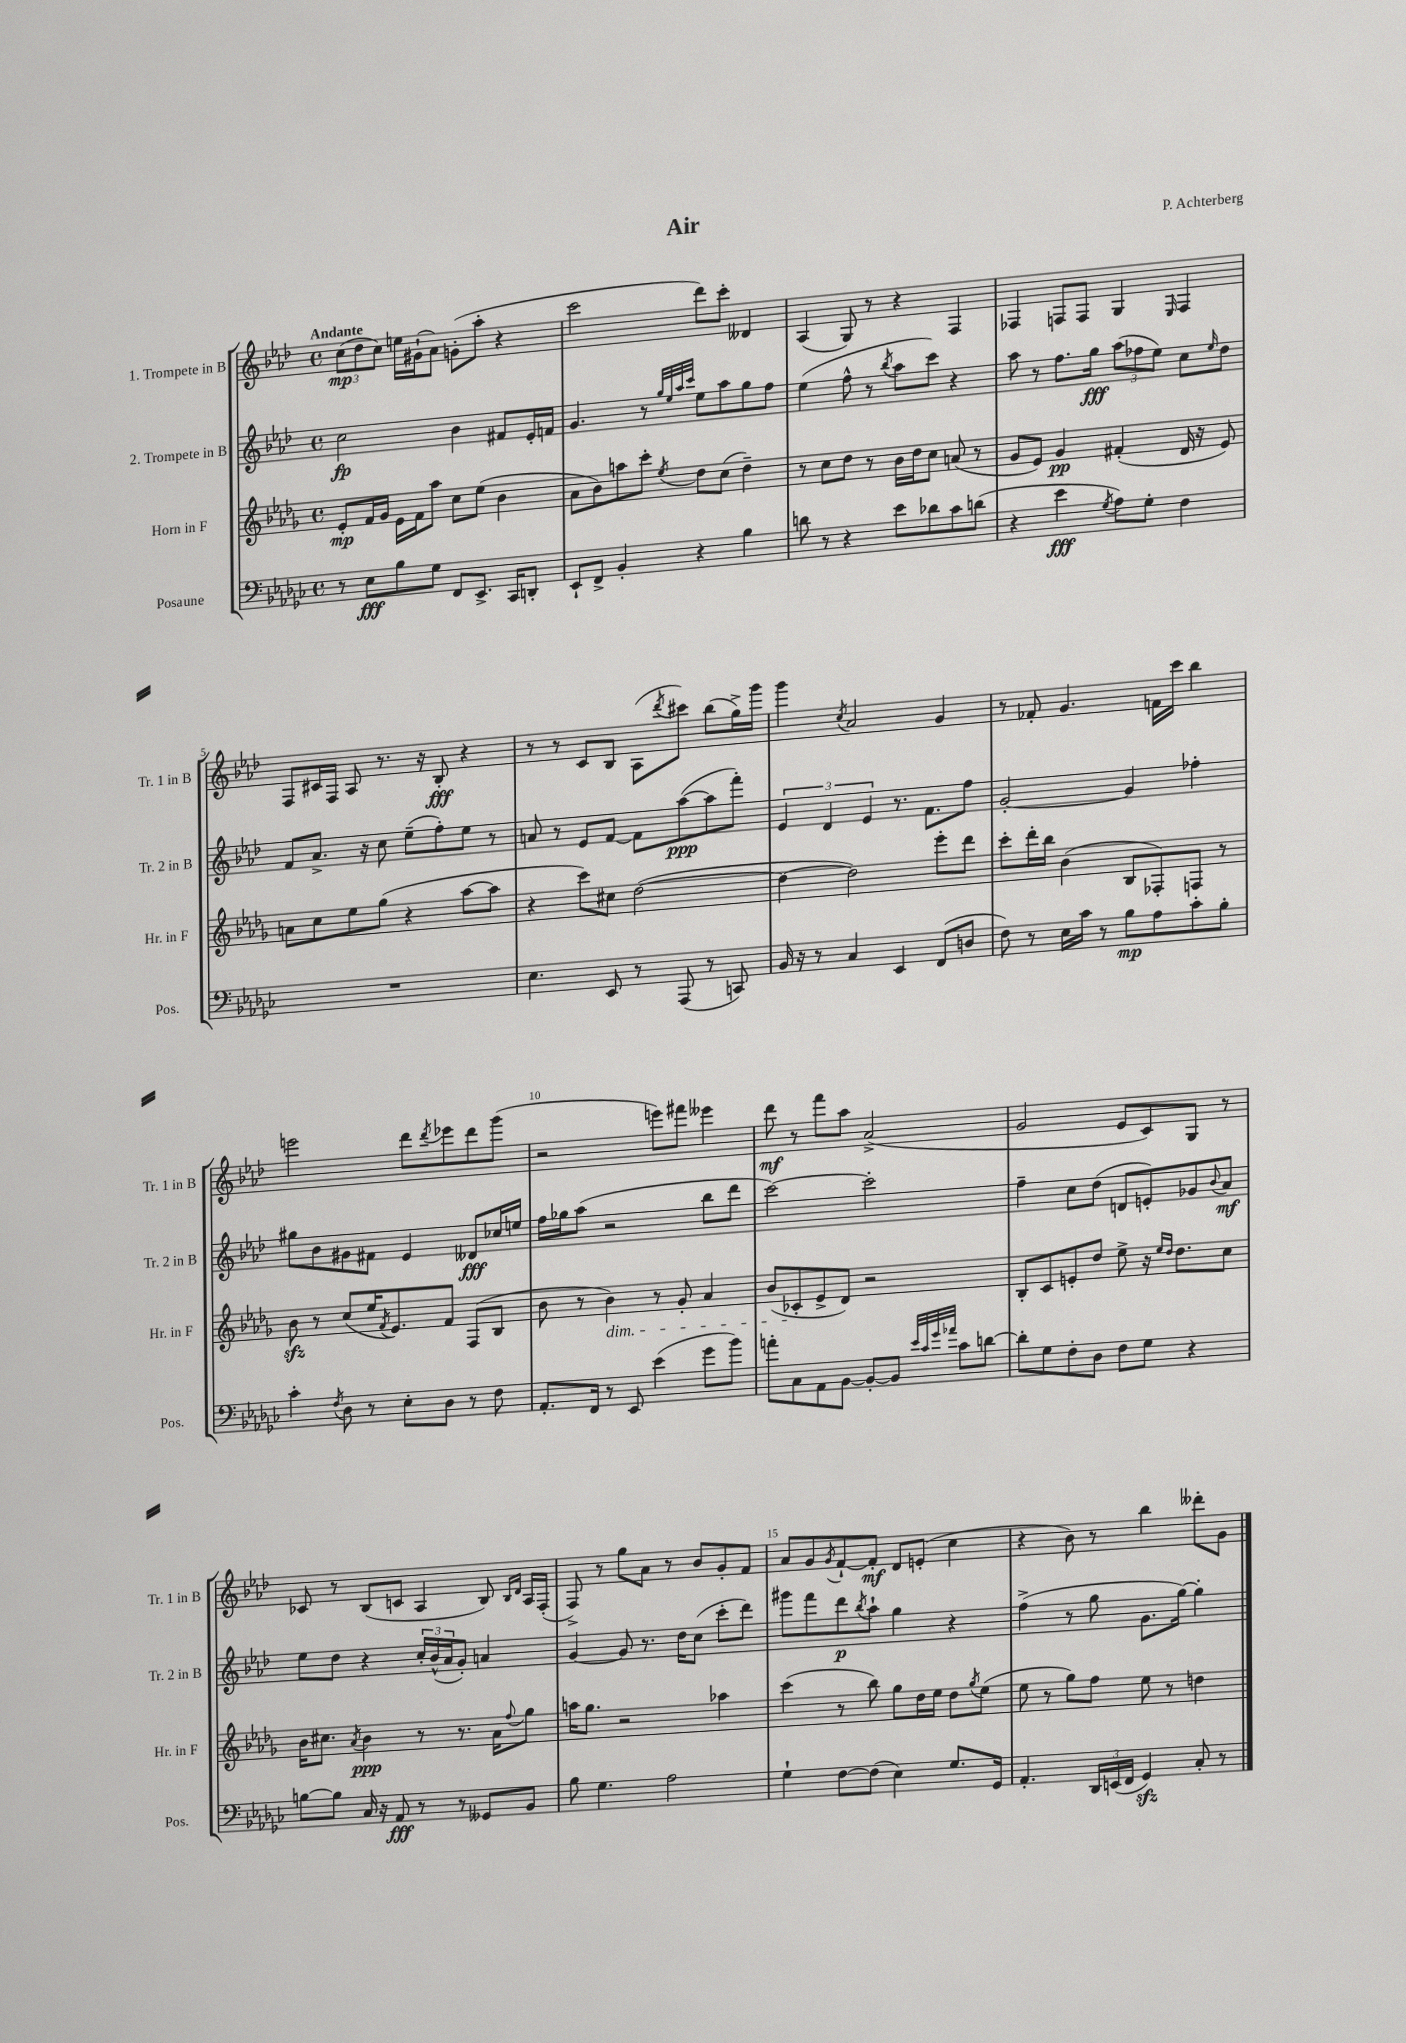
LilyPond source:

\header { title = "Air" composer = "P. Achterberg" }
<<
\new StaffGroup <<
\new Staff = "s0" \with { instrumentName = "1. Trompete in B" shortInstrumentName = "Tr. 1 in B" } {
    \clef treble \key aes \major \defaultTimeSignature \time 4/4 \tempo "Andante"
    \tuplet 3/2 { c''8\mp( des''8 c''8) } e''16 gis'16-!( aes'8) g'8-.( aes''8-. r4 |
    c'''2 des'''8) c'''8-. deses'4 |
    aes4( g8) r8 r4 f4 |
    fes4 f8 f8 g4 \grace { ees16 } f4 |
    f8 cis'16 f16 aes8 r8. r16 bes8-.\fff r4 |
    r8 r8 c'8 bes8 aes8( \acciaccatura { des'''8 } cis'''8) bes''8( g''16->) g'''16 |
    g'''4 \acciaccatura { c''8 } aes'2 g'4 |
    r8 fes'8-. g'4. f'16 c'''16 bes''4 |
    e'''2 des'''8 \acciaccatura { des'''8 } ees'''8 des'''8 g'''8( |
    r2 e'''8) fis'''8 eeses'''4 |
    des'''8\mf r8 f'''8 aes''8 aes'2->( |
    g'2 ees'8 c'8) g8 r8 |
    ces'8 r8 bes8( c'8 aes4 bes8) \grace { bes16 des'16 } aes16 f16-.( |
    f8->) r8 g''8 aes'8 r8 bes'8 g'8-. f'8 |
    aes'8 g'8 \acciaccatura { g'8 } f'8~-! f'8-.\mf des'8 e'8-.( c''4 |
    r4 bes'8) r8 bes''4 deses'''8-. g'8 \bar "|." |
}
\new Staff = "s1" \with { instrumentName = "2. Trompete in B" shortInstrumentName = "Tr. 2 in B" } {
    \clef treble \key aes \major \defaultTimeSignature \time 4/4
    c''2\fp bes'4 fis'8 ees'16-. f'16 |
    g'4. r8 \grace { g''32 ees''32 aes''32 c'''32 } ees''8 aes''8 g''8 f''8 |
    ees''4( f''8-^ r8 \acciaccatura { bes''8 } aes''8 c'''8) r4 |
    aes''8 r8 f''8. g''16\fff \tuplet 3/2 { aes''8( fes''8 ees''8) } c''8 \grace { ees''16 } des''8 |
    f'8 aes'8.-> r16 c''8 ees''8--( f''8-.) ees''8 r8 |
    a'8 r8 ees'8 f'8~ f'8 aes''8~\ppp( aes''8 f'''8-.) |
    \tuplet 3/2 { ees'4 des'4 ees'4 } r8. f'8. f''8 |
    g'2~-. g'4 fes''4-. |
    gis''8 bes'8 gis'8 fis'8 ees'4 deses'8\fff ces''16 e''16 |
    f''16 ges''16 aes''8( r2 bes''8 des'''8 |
    c'''2~) c'''2-. |
    f''4-- c''8 des''8( d'8 e'8-.) ges'8 \appoggiatura { bes'8 } aes'8\mf |
    ees''8 des''8 r4 \tuplet 3/2 { c''16-. bes'16-^( aes'16 } g'8-.) a'4 |
    g'4~ g'8 r8. des''16 c''8( c'''8-. des'''8) |
    gis'''8 f'''8 des'''8\p \acciaccatura { bes''8 } aes''8-! g''4 r4 |
    f''4->( r8 g''8 g'8. g''16~) g''4-. \bar "|." |
}
\new Staff = "s2" \with { instrumentName = "Horn in F" shortInstrumentName = "Hr. in F" } {
    \clef treble \key des \major \defaultTimeSignature \time 4/4
    ees'8-.\mp f'16 ges'16 ees'16 f'16 aes''8 c''8 ees''8( bes'4 |
    aes'8 bes'8) a''8 c'''8-. \acciaccatura { ees''8 } des''8 c''8( des''4--) |
    r8 c''8 des''8 r8 bes'16 des''16 c''8 a'8( r8 |
    ges'8 ees'8) ges'4\pp fis'4-.( des'16 r16 ees'8) |
    a'8 c''8 ees''8 ges''8( r4 aes''8~ aes''8 |
    r4 c'''8) cis''8 des''2~( |
    des''4~ des''2) ees'''8-. des'''8 |
    c'''8-. des'''16-. bes''16 bes'4( bes8 fes8-.) f8 r8 |
    bes'8\sfz r8 c''8( ees''16 \acciaccatura { f'8 } ees'8.) f'8 f8( bes8 |
    bes'8 r8 bes'4\dim) r8 ges'8-. aes'4 |
    bes'8( ces'8-.\! ees'8-> des'8) r2 |
    bes8-. c'8 e'8-. des''8 ees''8-> r16 \grace { ees''16 des''16 } des''8. c''8 |
    bes'16 cis''8. \acciaccatura { aes'8 } bes'4\ppp r8 r8. aes'16 \appoggiatura { f''8 } ges''8 |
    a''16 ges''8. r2 aes''4 |
    c'''4( r8 bes''8) ges''8 des''16 ees''16 des''8 \acciaccatura { ges''8 } ees''8( |
    ees''8 r8 ges''8) f''8 ees''8 r8 d''4 \bar "|." |
}
\new Staff = "s3" \with { instrumentName = "Posaune" shortInstrumentName = "Pos." } {
    \clef bass \key ges \major \defaultTimeSignature \time 4/4
    r8 ees8\fff bes8 ges8 f,8 ees,8.-> ces,16 d,8-. |
    ees,8-! f,8-> bes,4-. r4 bes4 |
    d'8 r8 r4 ees'8 des'8 ces'8 d'8( |
    r4 ees'4\fff \acciaccatura { ges8 } aes8) ges8-. f4 |
    R1 |
    ees4. ees,8 r8 aes,,8( r8 c,8) |
    bes,16 r16 r8 ces4 ees,4 f,8( d8 |
    f8) r8 ees16 ces'16 r8 bes8\mp aes8 ces'8-. bes8-. |
    ces'4-. \acciaccatura { f8 } des8 r8 ees8-. des8 r8 f8 |
    aes,8.-. f,16 r8 ees,8 ees'4( ges'8 bes'8) |
    a'8-. ces8 aes,8 bes,8~ bes,8~-. bes,8 \grace { ees'32 ces'32 ges'32 aes'32 } ces'8 d'8~ |
    d'8-. ges8 f8-. des8 f8 ges8 r4 |
    b8~ b8 ces16 r16 aes,8\fff r8 r8 geses,8 bes,8 |
    bes8 ges4. aes2 |
    ges4-! f8~ f8( ees4) ges8. ges,16 |
    aes,4.-. \tuplet 3/2 { des,16 e,16( f,16 } ges,4\sfz) ces8-. r8 \bar "|." |
}
>>
>>
\layout { \context { \Score \override BarNumber.break-visibility = ##(#f #t #t) barNumberVisibility = #(every-nth-bar-number-visible 5) } }
